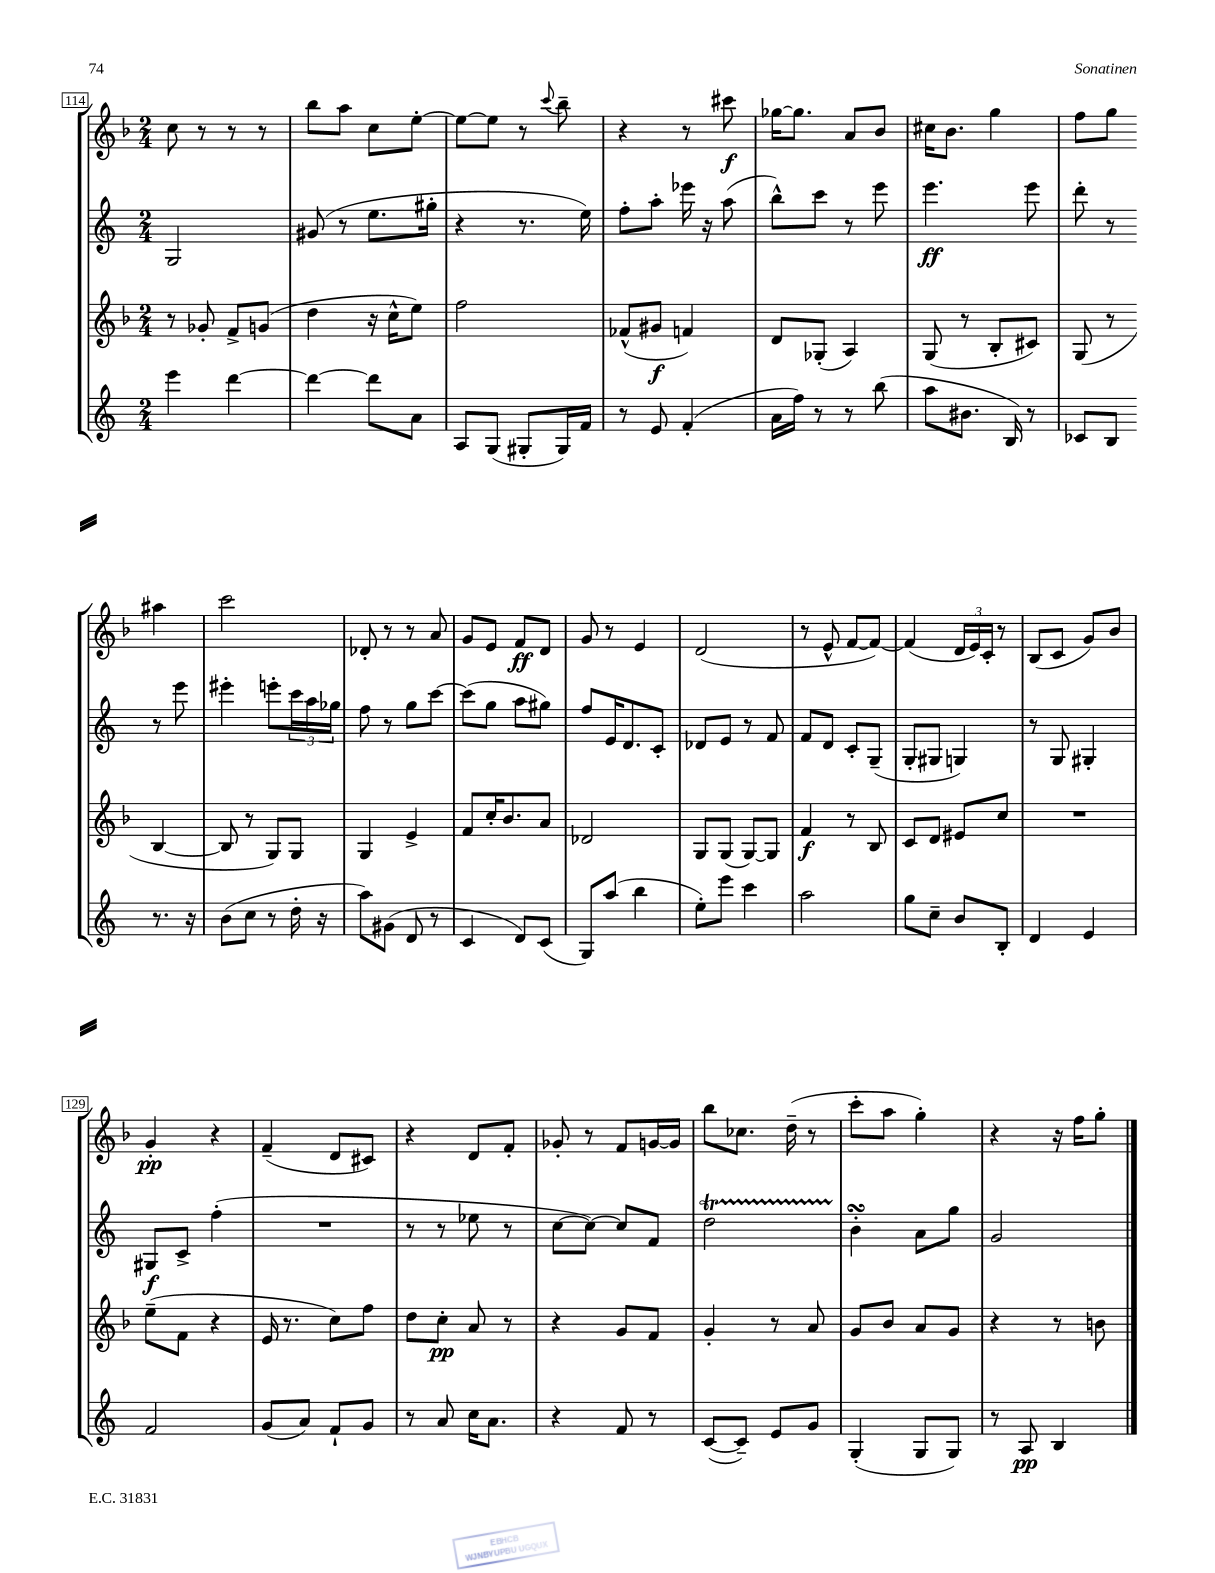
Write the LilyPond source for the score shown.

<<
\new StaffGroup <<
\new Staff = "s0" {
    \clef treble \key f \major \numericTimeSignature \time 2/4
    c''8 r8 r8 r8 |
    bes''8 a''8 c''8 e''8~-. |
    e''8~ e''8 r8 \appoggiatura { c'''8 } bes''8-- |
    r4 r8 cis'''8\f |
    ges''16~ ges''8. a'8 bes'8 |
    cis''16 bes'8. g''4 |
    f''8 g''8 ais''4 |
    c'''2 |
    des'8-. r8 r8 a'8 |
    g'8 e'8 f'8\ff d'8 |
    g'8 r8 e'4 |
    d'2( |
    r8 e'8-^ f'8~ f'8~) |
    f'4( \tuplet 3/2 { d'16 e'16) c'16-. } r8 |
    bes8( c'8 g'8) bes'8 |
    g'4-.\pp r4 |
    f'4--( d'8 cis'8) |
    r4 d'8 f'8-. |
    ges'8-. r8 f'8 g'16~ g'16 |
    bes''8 ces''8. d''16--( r8 |
    c'''8-. a''8 g''4-.) |
    r4 r16 f''16 g''8-. \bar "|." |
}
\new Staff = "s1" {
    \clef treble \key c \major \numericTimeSignature \time 2/4
    g2 |
    gis'8( r8 e''8. gis''16-. |
    r4 r8. e''16) |
    f''8-. a''8-. ees'''16 r16 a''8( |
    b''8-^) c'''8 r8 e'''8 |
    e'''4.\ff e'''8 |
    d'''8-. r8 r8 e'''8 |
    eis'''4-. e'''8-. \tuplet 3/2 { c'''16 a''16 ges''16 } |
    f''8 r8 g''8 c'''8~ |
    c'''8( g''8 a''8 gis''8) |
    f''8 e'16 d'8. c'8-. |
    des'8 e'8 r8 f'8 |
    f'8 d'8 c'8-. g8--( |
    g8-. gis8 g4) |
    r8 g8 gis4-. |
    gis8\f c'8-> f''4-.( |
    R2 |
    r8 r8 ees''8 r8 |
    c''8~ c''8~) c''8 f'8 |
    d''2\startTrillSpan |
    b'4-.\turn\stopTrillSpan a'8 g''8 |
    g'2 \bar "|." |
}
\new Staff = "s2" {
    \clef treble \key f \major \numericTimeSignature \time 2/4
    r8 ges'8-. f'8-> g'8( |
    d''4 r16 c''16-^ e''8) |
    f''2 |
    fes'8-^( gis'8\f f'4) |
    d'8 ges8-.( a4) |
    g8( r8 bes8-. cis'8) |
    g8( r8 bes4~ |
    bes8 r8 g8) g8 |
    g4 e'4-> |
    f'8 c''16-. bes'8. a'8 |
    des'2 |
    g8 g8( g8~) g8 |
    f'4\f r8 bes8 |
    c'8 d'8 eis'8 c''8 |
    R2 |
    e''8--( f'8 r4 |
    e'16 r8. c''8) f''8 |
    d''8 c''8-.\pp a'8 r8 |
    r4 g'8 f'8 |
    g'4-. r8 a'8 |
    g'8 bes'8 a'8 g'8 |
    r4 r8 b'8 \bar "|." |
}
\new Staff = "s3" {
    \clef treble \key c \major \numericTimeSignature \time 2/4
    e'''4 d'''4~ |
    d'''4~ d'''8 a'8 |
    a8 g8( gis8-. gis16) f'16 |
    r8 e'8 f'4-.( |
    a'16 f''16) r8 r8 b''8( |
    a''8 bis'8. b16) r8 |
    ces'8 b8 r8. r16 |
    b'8( c''8 r8 d''16-. r16 |
    a''8) gis'8( d'8 r8 |
    c'4 d'8) c'8( |
    g8) a''8( b''4 |
    e''8-.) e'''8 c'''4 |
    a''2 |
    g''8 c''8-- b'8 b8-. |
    d'4 e'4 |
    f'2 |
    g'8( a'8) f'8-! g'8 |
    r8 a'8 c''16 a'8. |
    r4 f'8 r8 |
    c'8~( c'8--) e'8 g'8 |
    g4-.( g8 g8) |
    r8 a8\pp b4 \bar "|." |
}
>>
>>
\layout { \context { \Score currentBarNumber = #114 \override BarNumber.stencil = #(make-stencil-boxer 0.1 0.3 ly:text-interface::print) } }
